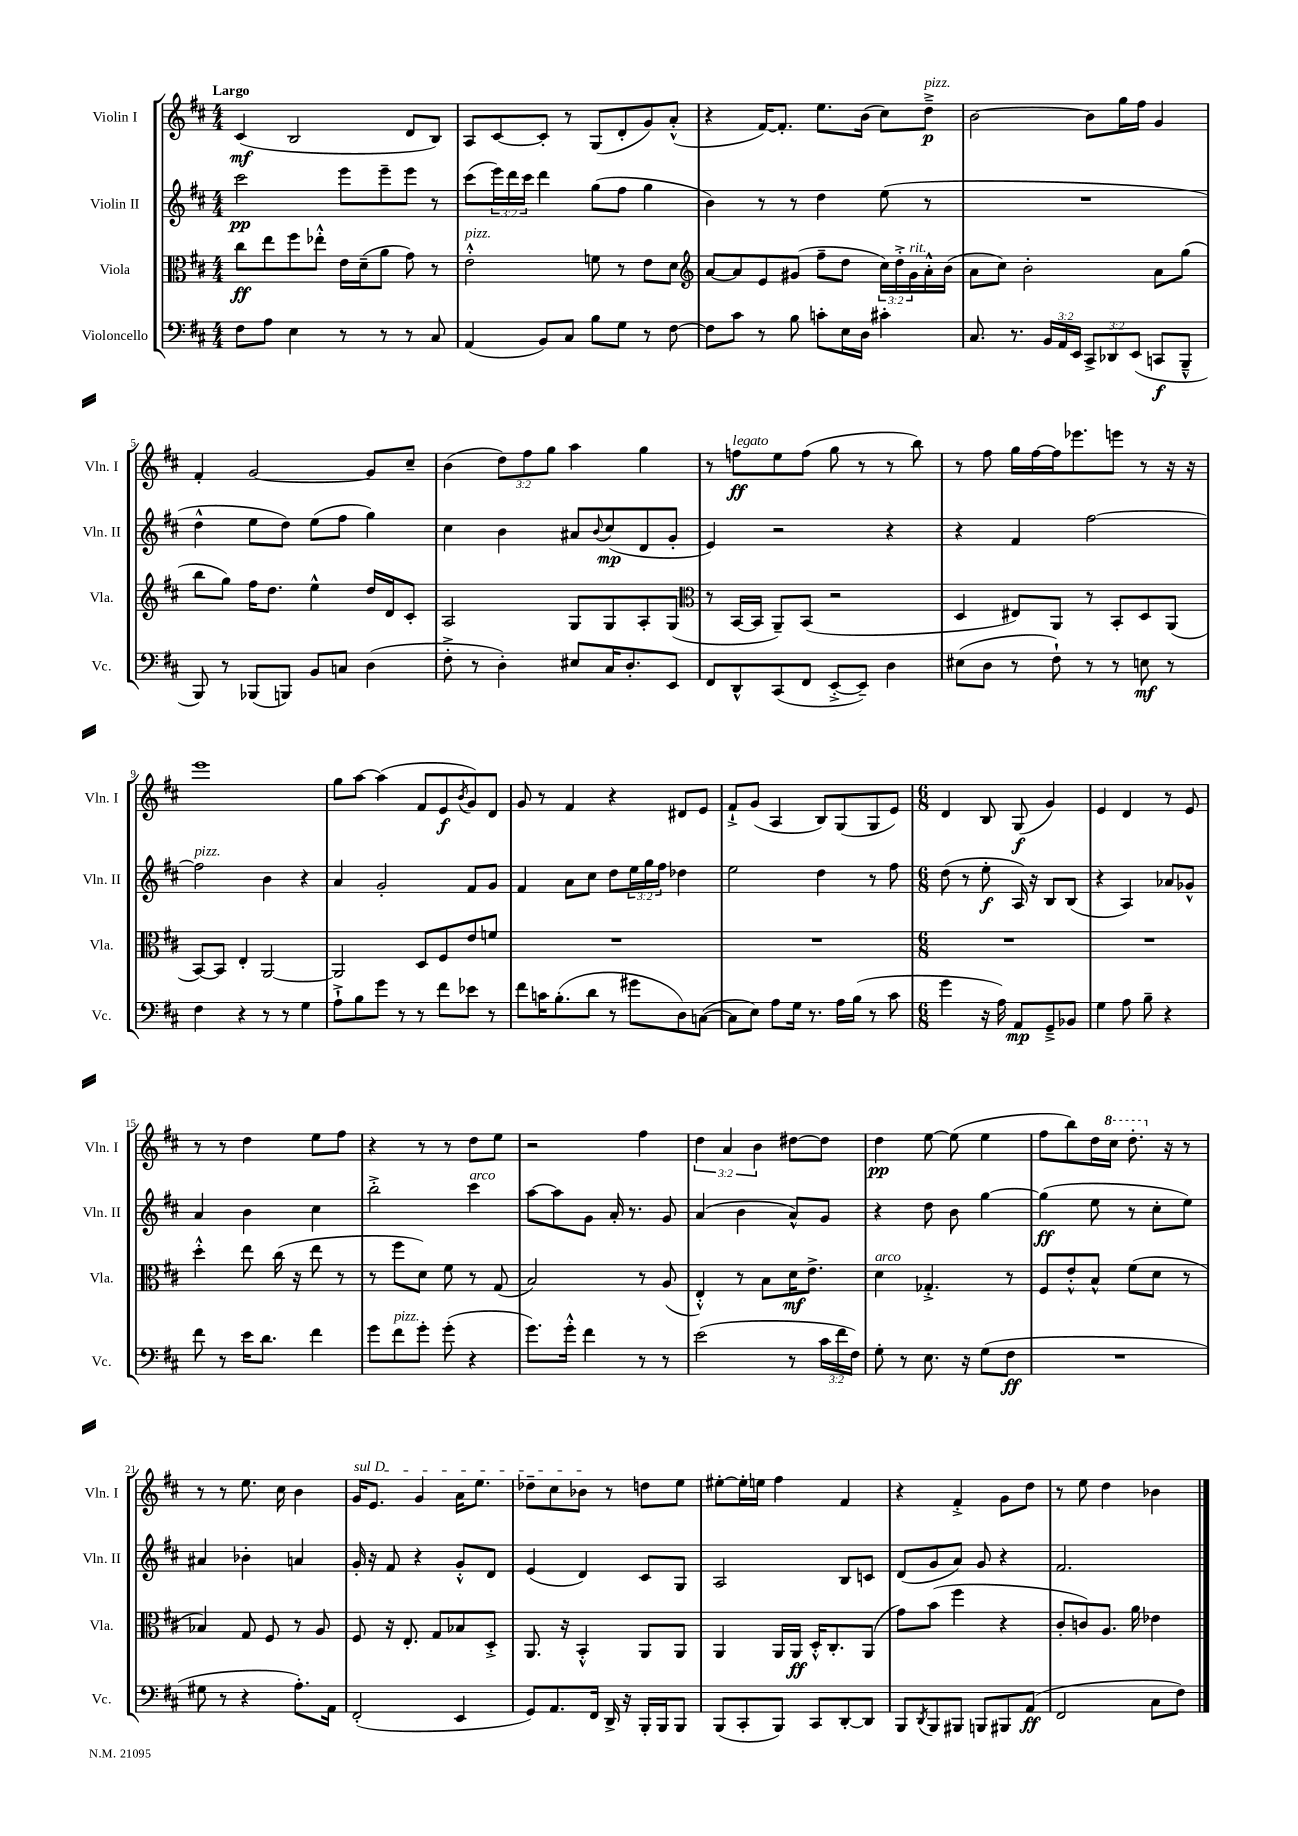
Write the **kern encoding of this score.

**kern	**dynam	**kern	**dynam	**kern	**dynam	**kern	**dynam
*part4	*part4	*part3	*part3	*part2	*part2	*part1	*part1
*staff4	*staff4	*staff3	*staff3	*staff2	*staff2	*staff1	*staff1
*I"Violoncello	*	*I"Viola	*	*I"Violin II	*	*I"Violin I	*
*I'Vc.	*	*I'Vla.	*	*I'Vln. II	*	*I'Vln. I	*
*clefF4	*	*clefC3	*	*clefG2	*	*clefG2	*
*k[f#c#]	*	*k[f#c#]	*	*k[f#c#]	*	*k[f#c#]	*
*M4/4	*	*M4/4	*	*M4/4	*	*M4/4	*
=1	=1	=1	=1	=1	=1	=1	=1
!	!	!	!	!	!	!LO:TX:a:B:t=Largo	!
8F#\L	.	8cc#\L	ff	2ccc#\	pp	(4c#/	mf
8A\J	.	8ee\	.	.	.	.	.
4E\	.	8ff#\	.	.	.	2B/	.
.	.	8ee-X'^^\J	.	.	.	.	.
8r	.	16e\LL	.	8eee\L	.	.	.
.	.	(16d~\J	.	.	.	.	.
8r	.	8a\J	.	8eee~\	.	.	.
8r	.	8g\)	.	8eee\J	.	8d/L	.
8C#/	.	8r	.	8r	.	8B/J)	.
=2	=2	=2	=2	=2	=2	=2	=2
!	!	!LO:TX:a:i:t=pizz.	!	!	!	!	!
(4AA/	.	2e'^^\	.	(8ccc#\L	.	8A/L	.
.	.	.	.	24eee\L)	.	[8c#/	.
.	.	.	.	24ddd\	.	.	.
.	.	.	.	24ccc#\JJ	.	.	.
8BB/L)	.	.	.	4ddd\	.	8c#'/J]	.
8C#/J	.	.	.	.	.	8r	.
8B\L	.	8fn\	.	(8gg\L	.	(8G/L	.
8G\J	.	8r	.	8ff#\J	.	8d'/	.
8r	.	8e\L	.	4gg\	.	8g/)	.
[8F#\	.	8d\J	.	.	.	(8a'^^/J	.
=3	=3	=3	=3	=3	=3	=3	=3
*	*	*clefG2	*	*	*	*	*
8F#\L]	.	[8a/L	.	4b\)	.	4r	.
8c#\J	.	8a/]	.	.	.	.	.
8r	.	8e/	.	8r	.	[16f#/KL)	.
.	.	.	.	.	.	8.f#'/J]	.
8B\	.	(8g#X/J	.	8r	.	.	.
8cn'\L	.	8ff#~\L	.	4dd\	.	8.ee\L	.
16E\L	.	8dd\J	.	.	.	.	.
16D\JJ	.	.	.	.	.	(16b\Jk	.
4c#X'\	.	24cc#\LL)	.	(8ee\	.	8cc#\L)	.
.	.	24dd'^\	.	.	.	.	.
!	!	!LO:TX:a:i:t=rit.	!	!	!	!	!
.	.	24g#\	.	.	.	.	.
!	!	!	!	!	!	!LO:TX:a:i:t=pizz.	!
.	.	16a'^^\	.	8r	.	8dd~^\J	p
.	.	(16b\JJ	.	.	.	.	.
=4	=4	=4	=4	=4	=4	=4	=4
8.C#/	.	8a\L	.	1r	.	[2b\	.
.	.	8cc#\J)	.	.	.	.	.
8.r	.	.	.	.	.	.	.
.	.	2b'\	.	.	.	.	.
24BB/LL	.	.	.	.	.	.	.
24AA/	.	.	.	.	.	.	.
24EE/JJ	.	.	.	.	.	.	.
12CC#^/L	.	.	.	.	.	8b\L]	.
12DD-X/	.	.	.	.	.	.	.
.	.	.	.	.	.	16gg\L	.
(12EE/J	.	.	.	.	.	.	.
.	.	.	.	.	.	16ff#\JJ	.
8CCn/L	f	8a\L	.	.	.	4g/	.
8BBB~^^/J	.	(8gg\J	.	.	.	.	.
!!LO:LB:g=z
=5	=5	=5	=5	=5	=5	=5	=5
8BBB/)	.	8bb\L	.	4dd^^\	.	4f#'/	.
8r	.	8gg\J)	.	.	.	.	.
(8BBB-X/L	.	16ff#\KL	.	8ee\L	.	[2g/	.
.	.	8.dd\J	.	.	.	.	.
8BBBn/J)	.	.	.	8dd\J)	.	.	.
8BB/L	.	4ee^^\	.	(8ee\L	.	.	.
8Cn/J	.	.	.	8ff#\J	.	.	.
(4D\	.	16dd/LL	.	4gg\)	.	8g/L]	.
.	.	16d/J	.	.	.	.	.
.	.	8c#'/J	.	.	.	8cc#~/J	.
=6	=6	=6	=6	=6	=6	=6	=6
8F#'^\	.	2A/	.	4cc#\	.	(4b\	.
8r	.	.	.	.	.	.	.
4D'\)	.	.	.	4b\	.	12dd\L)	.
.	.	.	.	.	.	12ff#\	.
.	.	.	.	.	.	12gg\J	.
8E#X/L	.	8G/L	.	8a#X/L	.	4aa\	.
.	.	.	.	8qqb/	.	.	.
16C#/K	.	8G/	.	(8cc#/	mp	.	.
8.D'/	.	.	.	.	.	.	.
.	.	8A'/	.	8d/	.	4gg\	.
8EE/J	.	(8G/J	.	8g'/J	.	.	.
=7	=7	=7	=7	=7	=7	=7	=7
*	*	*clefC3	*	*	*	*	*
8FF#/L	.	8r	.	4e/)	.	8r	.
!	!	!	!	!	!	!LO:TX:a:i:t=legato	!
8DD^^/	.	[16BB/LL	.	.	.	8ffn\L	ff
.	.	16BB/JJ]	.	.	.	.	.
(8CC#/	.	8AA~/L)	.	2r	.	8ee\	.
8FF#/J	.	(8BB/J	.	.	.	(8ff\J	.
[8EE'^/L	.	2r	.	.	.	8gg\	.
8EE~/J])	.	.	.	.	.	8r	.
4D\	.	.	.	4r	.	8r	.
.	.	.	.	.	.	8bb\)	.
=8	=8	=8	=8	=8	=8	=8	=8
(8E#X\L	.	4D/	.	4r	.	8r	.
8D\J	.	.	.	.	.	8ff#\	.
8r	.	8E#X/L)	.	4f#/	.	16gg\LL	.
.	.	.	.	.	.	[16ff#\	.
8F#`\)	.	8AA/J	.	.	.	16ff#\J]	.
.	.	.	.	.	.	8.eee-X\	.
8r	.	8r	.	[2ff#\	.	.	.
8r	.	8BB'/L	.	.	.	8eeen\J	.
8En\	mf	8D/	.	.	.	8r	.
8r	.	(8AA/J	.	.	.	16r	.
.	.	.	.	.	.	16r	.
!!LO:LB:g=z
=9	=9	=9	=9	=9	=9	=9	=9
!	!	!	!	!LO:TX:a:i:t=pizz.	!	!	!
4F#\	.	[8BB/L)	.	2ff#\]	.	1eee	.
.	.	8BB/J]	.	.	.	.	.
4r	.	4E'/	.	.	.	.	.
8r	.	[2AA/	.	4b\	.	.	.
8r	.	.	.	.	.	.	.
4G\	.	.	.	4r	.	.	.
=10	=10	=10	=10	=10	=10	=10	=10
8A`^\L	.	2AA/]	.	4a/	.	8gg\L	.
8B\	.	.	.	.	.	[8aa\J	.
8g\J	.	.	.	2g'/	.	(4aa\]	.
8r	.	.	.	.	.	.	.
8r	.	8D/L	.	.	.	8f#/L	.
8f#\L	.	8F#/	.	.	.	8e/	f
.	.	.	.	.	.	8qb/	.
8e-X\J	.	8e/	.	8f#/L	.	8g/)	.
8r	.	8fn/J	.	8g/J	.	8d/J	.
=11	=11	=11	=11	=11	=11	=11	=11
8f#\L	.	1r	.	4f#/	.	8g/	.
16cn\K	.	.	.	.	.	8r	.
(8.B'\	.	.	.	.	.	.	.
.	.	.	.	8a\L	.	4f#/	.
8d\J	.	.	.	8cc#\J	.	.	.
8r	.	.	.	8dd\L	.	4r	.
8g#X\L	.	.	.	24ee\L	.	.	.
.	.	.	.	24gg\	.	.	.
.	.	.	.	24ff#\JJ	.	.	.
8D\)	.	.	.	4dd-X\	.	8d#X/L	.
([8Cn\J	.	.	.	.	.	8e/J	.
=12	=12	=12	=12	=12	=12	=12	=12
8C\L]	.	1r	.	2ee\	.	8f#`^/L	.
8E\J)	.	.	.	.	.	(8g/J	.
8A\L	.	.	.	.	.	4A/	.
16G\Jk	.	.	.	.	.	.	.
8.r	.	.	.	.	.	.	.
.	.	.	.	4dd\	.	8B/L)	.
16A\LL	.	.	.	.	.	(8G/	.
(16B\JJ	.	.	.	.	.	.	.
8r	.	.	.	8r	.	8G/	.
8c#\	.	.	.	8ff#\	.	8e/J)	.
=13	=13	=13	=13	=13	=13	=13	=13
*M6/8	*	*M6/8	*	*M6/8	*	*M6/8	*
4g\	.	2.r	.	(8dd\	.	4d/	.
.	.	.	.	8r	.	.	.
16r	.	.	.	8ee'\	f	8B/	.
16A\)	.	.	.	.	.	.	.
8AA/L	mp	.	.	16A/)	.	(8G/	f
.	.	.	.	16r	.	.	.
8GG~^/	.	.	.	8B/L	.	4g/)	.
8BB-X/J	.	.	.	(8B/J	.	.	.
=14	=14	=14	=14	=14	=14	=14	=14
4G\	.	2.r	.	4r	.	4e/	.
8A\	.	.	.	4A/)	.	4d/	.
8B~\	.	.	.	.	.	.	.
4r	.	.	.	8a-X/L	.	8r	.
.	.	.	.	8g-X^^/J	.	8e/	.
!!LO:LB:g=z
=15	=15	=15	=15	=15	=15	=15	=15
8f#\	.	4dd'^^\	.	4a/	.	8r	.
8r	.	.	.	.	.	8r	.
16e\KL	.	8ee\	.	4b\	.	4dd\	.
8.d\J	.	.	.	.	.	.	.
.	.	(16cc#\	.	.	.	.	.
.	.	16r	.	.	.	.	.
4f#\	.	8ee\	.	4cc#\	.	8ee\L	.
.	.	8r	.	.	.	8ff#\J	.
=16	=16	=16	=16	=16	=16	=16	=16
8g\L	.	8r	.	2bb'^\	.	4r	.
!LO:TX:a:i:t=pizz.	!	!	!	!	!	!	!
8f#\	.	8ff#\L	.	.	.	.	.
8g'\J	.	8d\J)	.	.	.	8r	.
(8g'\	.	8f#\	.	.	.	8r	.
!	!	!	!	!LO:TX:a:i:t=arco	!	!	!
4r	.	8r	.	4ccc#\	.	8dd\L	.
.	.	(8G/	.	.	.	8ee\J	.
=17	=17	=17	=17	=17	=17	=17	=17
8.g\L)	.	2B/)	.	[8aa\L	.	2r	.
.	.	.	.	8aa\]	.	.	.
16g'^^\Jk	.	.	.	.	.	.	.
4f#\	.	.	.	8g\J	.	.	.
.	.	.	.	16a'/	.	.	.
.	.	.	.	8.r	.	.	.
8r	.	8r	.	.	.	4ff#\	.
8r	.	(8A/	.	8g/	.	.	.
=18	=18	=18	=18	=18	=18	=18	=18
(2e\	.	4E'^^/)	.	(4a/	.	6dd\	.
.	.	.	.	.	.	6a/	.
.	.	8r	.	4b\	.	.	.
.	.	.	.	.	.	6b\	.
.	.	8B\L	.	.	.	.	.
8r	.	16d\K	mf	8a^^/L)	.	[8dd#X\L	.
.	.	8.e^\J	.	.	.	.	.
24c#\LL	.	.	.	8g/J	.	8dd#\J]	.
24f#\	.	.	.	.	.	.	.
24F#\JJ)	.	.	.	.	.	.	.
=19	=19	=19	=19	=19	=19	=19	=19
!	!	!LO:TX:a:i:t=arco	!	!	!	!	!
8G'\	.	4d\	.	4r	.	4dd\	pp
8r	.	.	.	.	.	.	.
8.E\	.	4.G-X'^/	.	8dd\	.	[8ee\	.
.	.	.	.	8b\	.	(8ee\]	.
16r	.	.	.	.	.	.	.
(8G\L	.	.	.	[4gg\	.	4ee\	.
8F#\J	ff	8r	.	.	.	.	.
=20	=20	=20	=20	=20	=20	=20	=20
2.r	.	8F#/L	.	(4gg\]	ff	8ff#\L	.
.	.	8e'^^/	.	.	.	8bb\)	.
.	.	8B^^/J	.	8ee\	.	16dd\L	.
*	*	*	*	*	*	*8va	*
.	.	.	.	.	.	16ccc#\JJ	.
.	.	(8f#\L	.	8r	.	8.ddd'\	.
.	.	8d\J	.	8cc#'\L	.	.	.
*	*	*	*	*	*	*X8va	*
.	.	.	.	.	.	16r	.
.	.	8r	.	8ee\J)	.	8r	.
!!LO:LB:g=z
=21	=21	=21	=21	=21	=21	=21	=21
8G#X\	.	4B-X/)	.	4a#X/	.	8r	.
8r	.	.	.	.	.	8r	.
4r	.	8G/	.	4b-X'\	.	8.ee\	.
.	.	8F#/	.	.	.	.	.
.	.	.	.	.	.	16cc#\	.
8.A'\L)	.	8r	.	4an/	.	4b\	.
.	.	8A/	.	.	.	.	.
16AA\Jk	.	.	.	.	.	.	.
=22	=22	=22	=22	=22	=22	=22	=22
!	!	!	!	!	!	!LO:TX:a:i:t=sul D	!
(2FF#'/	.	8F#/	.	16g'/	.	16g/KL	.
.	.	.	.	16r	.	8.e/J	.
.	.	16r	.	8f#/	.	.	.
.	.	8.E'/	.	.	.	.	.
.	.	.	.	4r	.	4g/	.
.	.	8G/L	.	.	.	.	.
4EE/	.	8B-X/	.	8g'^^/L	.	16a\KL	.
.	.	.	.	.	.	8.ee\J	.
.	.	8D'^/J	.	8d/J	.	.	.
=23	=23	=23	=23	=23	=23	=23	=23
8GG/L)	.	8.AA/	.	(4e/	.	8dd-X~\L	.
8.AA/	.	.	.	.	.	8cc#\	.
.	.	16r	.	.	.	.	.
.	.	4BB'^^/	.	4d/)	.	8b-X\J	.
16FF#/Jk	.	.	.	.	.	.	.
16DD^/	.	.	.	.	.	8r	.
16r	.	.	.	.	.	.	.
16BBB'/LL	.	8AA/L	.	8c#/L	.	8ddn\L	.
16BBB/J	.	.	.	.	.	.	.
8BBB/J	.	8AA/J	.	8G/J	.	8ee\J	.
=24	=24	=24	=24	=24	=24	=24	=24
(8BBB/L	.	4AA/	.	2A/	.	[8ee#X'\L	.
8CC#'/	.	.	.	.	.	16ee#'\L]	.
.	.	.	.	.	.	16een\JJ	.
8BBB/J)	.	16AA/LL	.	.	.	4ff#\	.
.	.	16AA/JJ	ff	.	.	.	.
8CC#/L	.	16D'^^/KL	.	.	.	.	.
.	.	8.C#'/	.	.	.	.	.
[8DD'/	.	.	.	8B/L	.	4f#/	.
8DD/J]	.	(8AA/J	.	8cn/J	.	.	.
=25	=25	=25	=25	=25	=25	=25	=25
8BBB/L	.	8g\L)	.	(8d/L	.	4r	.
8qDD/	.	.	.	.	.	.	.
8BBB/	.	(8b\J	.	8g/	.	.	.
8BBB#X/J	.	4ff#\	.	8a/J)	.	4f#'^/	.
8BBBn/L	.	.	.	8g/	.	.	.
8BBB#X/	.	4r	.	4r	.	8g\L	.
(8AA/J	ff	.	.	.	.	8dd\J	.
=26	=26	=26	=26	=26	=26	=26	=26
2FF#/	.	8c#'/L	.	2.f#/	.	8r	.
.	.	8cn/)	.	.	.	8ee\	.
.	.	8.A/J	.	.	.	4dd\	.
.	.	16a\	.	.	.	.	.
8C#\L	.	4e-X\	.	.	.	4b-X\	.
8F#\J)	.	.	.	.	.	.	.
==	==	==	==	==	==	==	==
*-	*-	*-	*-	*-	*-	*-	*-
